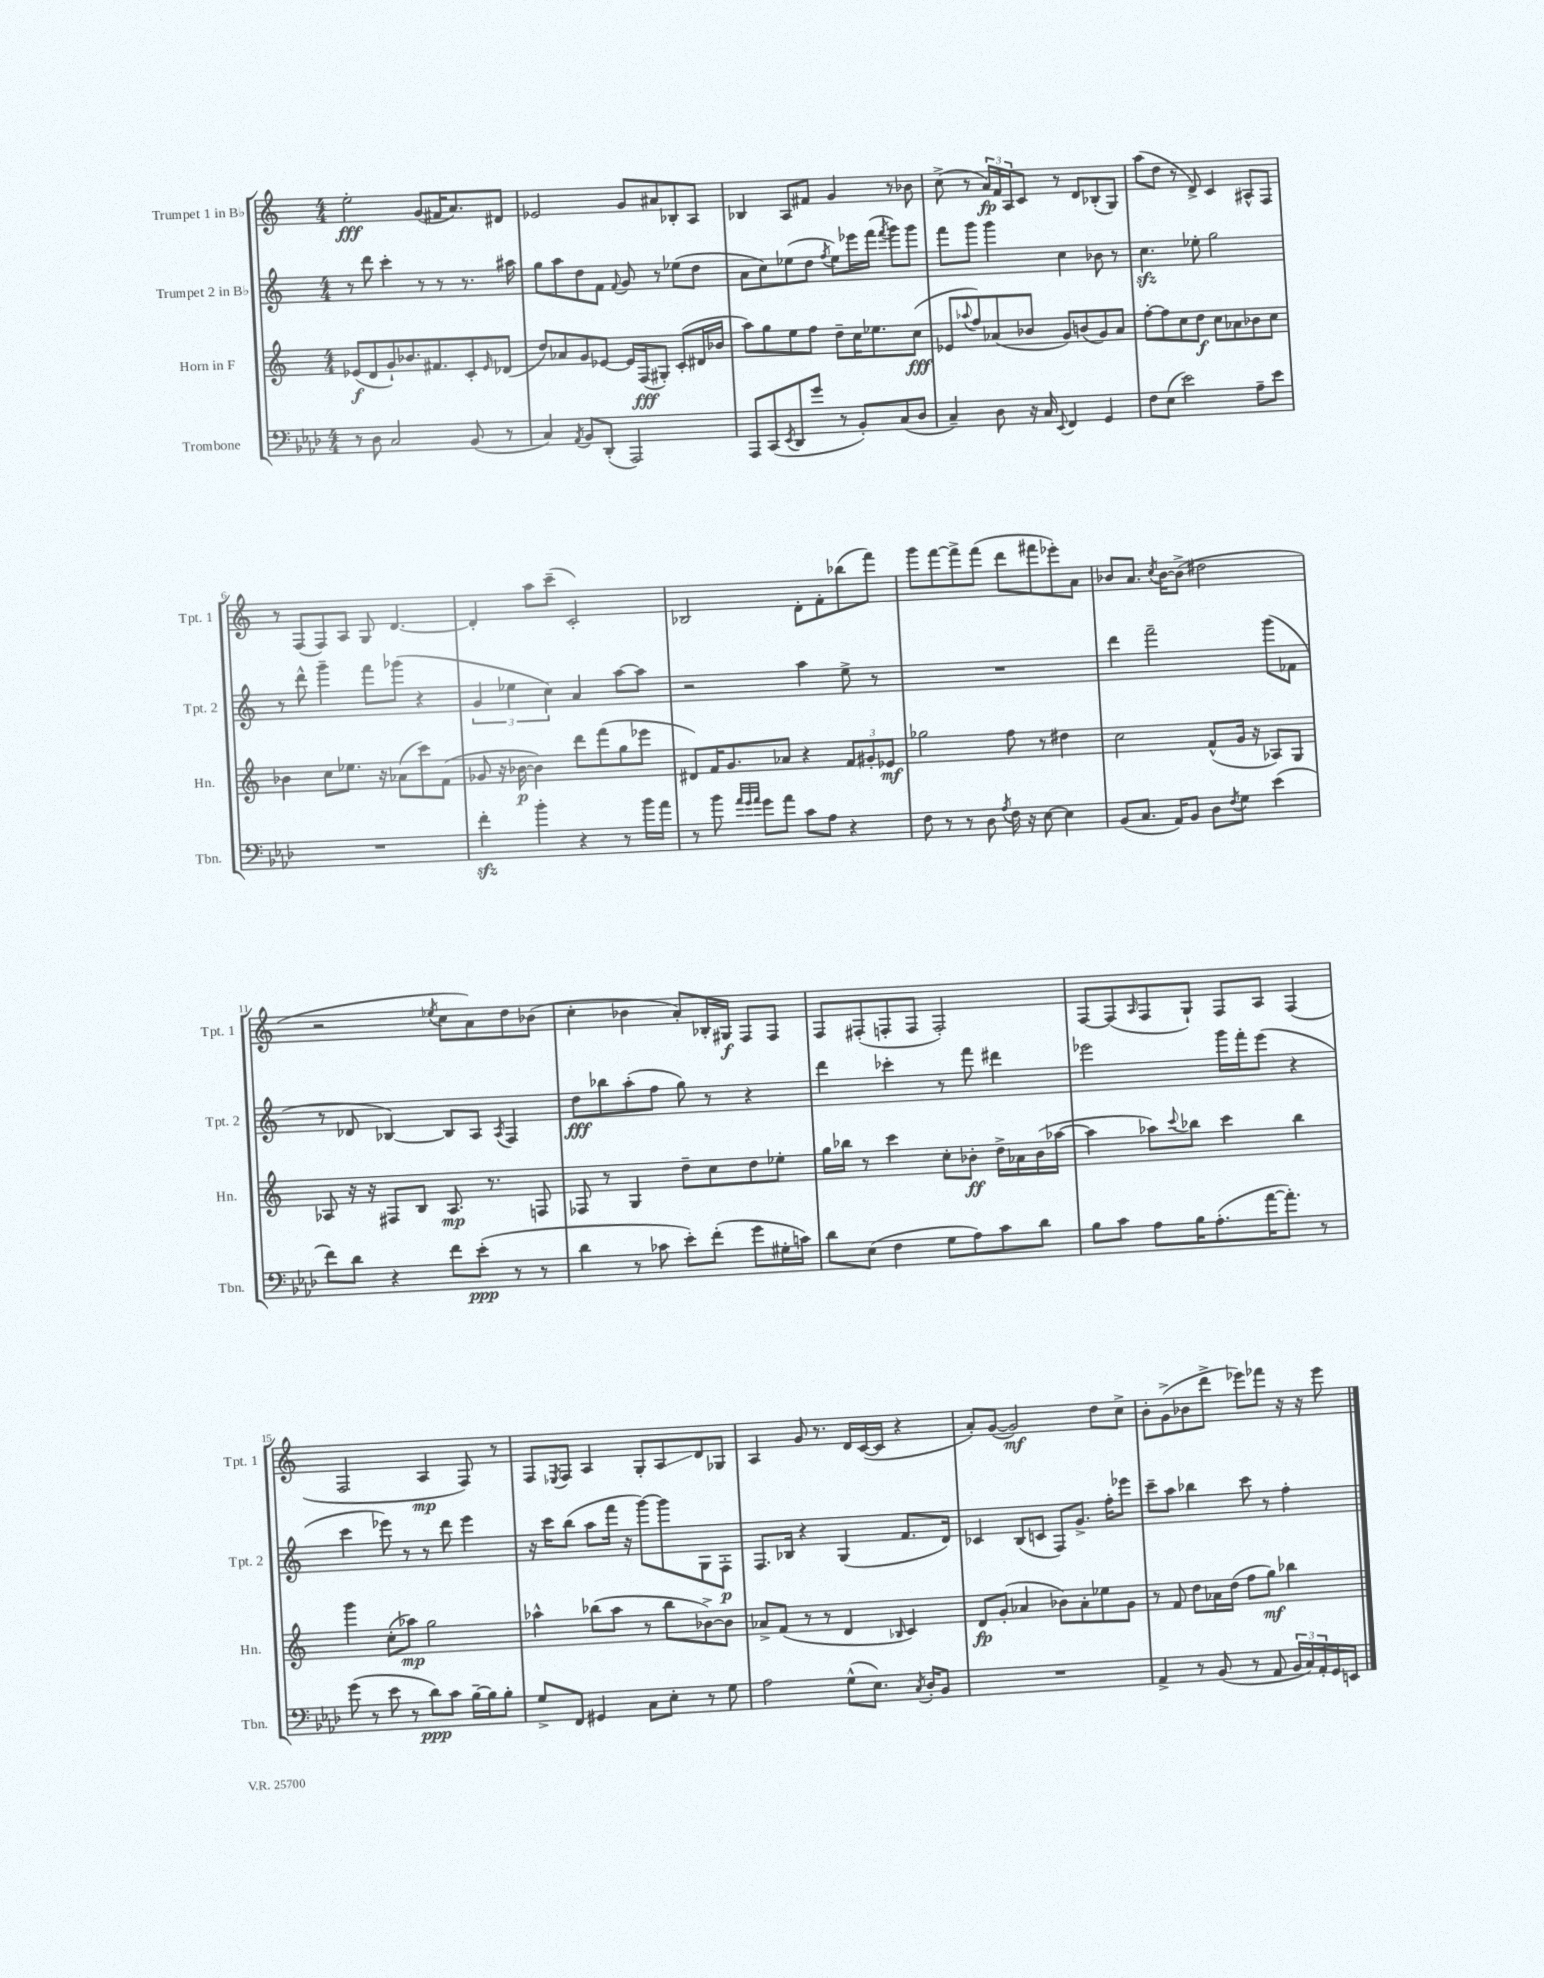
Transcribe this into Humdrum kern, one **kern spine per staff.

**kern	**kern	**kern	**kern
*staff4	*staff3	*staff2	*staff1
*clefF4	*clefG2	*clefG2	*clefG2
*k[b-e-a-d-]	*k[]	*k[]	*k[]
*M4/4	*M4/4	*M4/4	*M4/4
8r	(8e-/L	8r	2ee'\
8D-\	8d/	8ddd\	.
2C/	8g`/)	4ccc'\	.
.	8.b-/	.	.
.	.	8r	(8g/L
.	8.f#/	.	.
.	.	8r	16f#/K
.	.	.	8.a/)
(8BB-/	8c'/	8.r	.
.	16qqe-/	.	.
8r	(8d-/J	.	8d#/J
.	.	16aa#\	.
=	=	=	=
4C/)	8dd/L)	8gg\L	2e-/
.	8a-/	8aa\	.
8qAA-/	.	.	.
8BB-/L	8g/	8dd\	.
(8DD-'/J	[8e-/J	8f\J	.
.	.	8qqf/	.
2AAA-/)	16e-/]LL	8g/	8g/L
.	(16F/J	.	.
.	8G#'/J)	8r	8a#/
.	(8c'/L	(8ee-\L	8B-'/
.	16d#/L	8dd\J	8A/J
.	16b-/JJ	.	.
=	=	=	=
8AAA-/L	8aa\L)	8a\L	4B-/
(8CC/	8gg\	8cc\)	.
8qEE-/	.	.	.
8DD-/	8ee\	(8ee-\	8A/L
8g/J	8ff\J	8dd\J	8f#/J
.	.	8qff/	.
8r	8dd~\L	8ee-\L)	4g/
8BB-'/L)	16cc\K	16eee-\L	.
.	8.ee-\	(16fff\JJ	.
.	.	8qfff/	.
(8C/	.	8ggg\L)	8r
8D-/J	(8cc\J	8ggg\J	8b-\
=	=	=	=
4C~/)	8e-/L	8fff\L	(8cc^\
.	8qqaa-/	.	.
.	8ff/)	8ggg\J	8r
8D-\	(8a-/	4ggg\	24a/LL)
.	.	.	24f/
.	.	.	24A/J
16r	8b-/J	.	8c/J
16C/	.	.	.
8qqEE-/	.	.	.
4FF/	8g/L)	4cc\	8r
.	(8b/	.	8d/L
4GG/	8g/)	8b-\	(8B-'/
.	8a-/J	8r	8G/J)
=	=	=	=
8F\L	[8ff'\L	4.cc\	(8aa\L
(8E-\J	8ff\]	.	8dd\J
2e-\)	8cc\	.	8r
.	8dd\J	8ee-'\	8d^/)
.	8cc\L	2gg\	4c/
.	8a-\	.	.
8A-~\L	8b-\	.	8A#^^/L
8e-\J	8cc\J	.	8F/J
=	=	=	=
1r	4b-\	8r	8r
.	.	8ddd^^\	(8F/L
.	8cc\L	4ggg~\	8F/)
.	8.ee-\J	.	8A/J
.	.	8fff\L	8G/
.	16r	.	.
.	(8a-\L	(8ggg-\J	[4.d/
.	8ccc\)	4r	.
.	(8f\J	.	.
=	=	=	=
4f'\	8g-/	6g/	4d'/]
.	16r	.	.
.	.	6ee-\	.
.	[16b-\	.	.
4b-'\	4b-\])	.	8aa\L
.	.	6cc\)	.
.	.	.	(8ccc~\J
4r	8ddd\L	4a/	2c'/)
.	(8fff\	.	.
8r	8gg\	[8aa\L	.
16b-\LL	8eee-\J	8aa\]J	.
16a-\JJ	.	.	.
=	=	=	=
8r	8d#/L)	2r	2B-/
8b-\	16f/K	.	.
.	8.g/	.	.
32qqa-/LLL	.	.	.
32qqg/	.	.	.
32qqa-/JJJ	.	.	.
8g\L	.	.	.
8a-\J	8a-/J	.	.
8c\L	4r	4aa\	8d'\L
8A-\J	.	.	8f'\
4r	12f/L	8ee^\	(8bb-\
.	12g#'/	.	.
.	.	8r	8fff\J)
.	12e-/J	.	.
=	=	=	=
8F\	2gg-\	1r	8ggg\L
8r	.	.	[8fff\
8r	.	.	8fff^\]
8D-\	.	.	(8fff\J
8qA-/	.	.	.
16F\	8ff\	.	8ddd\L
16r	.	.	.
[8E-\	8r	.	8fff#\
4E-\]	4dd#\	.	8eee-'\)
.	.	.	8a\J
=	=	=	=
(8BB-/L	2cc\	4ddd\	8b-/L
8.C/J	.	.	8.a/J
.	.	2fff~\	.
.	.	.	8qcc/
16AA-/LK)	.	.	[16b-\LK
8BB-/J	.	.	(8b-^\]J
8D-\L	(8f^^/L	.	2dd#\
8qF/	.	.	.
8G\J	16g/Jk	.	.
.	16r	.	.
(4e-\	8A-/L)	(8ggg\L	.
.	8G/J	8f-\J	.
=	=	=	=
8f\L)	8A-/	8r	2r
8d-\J	16r	8d-/	.
.	16r	.	.
4r	8F#/L	[4B-/)	.
.	8B/J	.	.
.	.	.	8qee-/
8f\L	8.A-/	8B-/]L	8cc\L
(8e-'\J	.	8A/J	8a\)
.	8.r	.	.
.	.	8qA/	.
8r	.	4F/	8dd\
8r	8F/	.	(8b-\J
=	=	=	=
4d-\	8F-/	8dd\L	4cc'\
.	8r	8bb-\	.
8r	4G/	(8aa'\	4b-\
8c-\	.	8ff\J	.
8e-'\L)	8dd~\L	8gg\)	8a'/L)
(8f'\J	8cc\	8r	16B-'/L
.	.	.	16G#/JJ
8g\L	8dd\	4r	8F/L
16G#'\L	8ee-'\J	.	8F/J
16c\JJ)	.	.	.
=	=	=	=
8d-\L	16gg\LL	4ddd\	8F/L
.	16bb-\JJ	.	.
(8E-\J	8r	.	(8F#'/
4F\	4ccc\	4ccc-'\	8F'/
.	.	.	8F/J
8G\L	8cc'\L	8r	2F'/)
8A-\)	8b-'\J	8fff\	.
8c\	16dd^\LL	4ddd#\	.
.	16a-\	.	.
8d-\J	(16b-\	.	.
.	[16aa-\JJ	.	.
=	=	=	=
8B-\L	4aa-\]	2eee-\	[8F/L
8c\J	.	.	(8F/]
.	.	.	16qqA/
8A-\L	8aa-\L)	.	8F/
.	8qqccc/	.	.
16B-\K	8bb-\J	.	8G`/J)
(8.A-'\	.	.	.
.	4ccc\	16ggg\LL	8F/L
.	.	16fff'\J	.
[16a-\K	.	(8eee-\J	8A/J
8.a-'\]J)	.	.	.
.	4bb-\	4r	(4F/
8r	.	.	.
=	=	=	=
(8g\	4ggg\	4ccc\	2F/
8r	.	.	.
8e-\	(8cc'\L	8eee-\)	.
8r	8aa-\J)	8r	.
8d-\L)	2gg\	8r	4A/
8c\J	.	8ddd\	.
[16B-~\LL	.	4eee-\	8F/)
16B-\]J	.	.	.
8B-'\J	.	.	8r
=	=	=	=
8G^/L	4aa-^^\	16r	8F/L
.	.	16ccc\LK	.
.	.	.	8qE-/
8FF/J	.	(8bb\J	8F/J
4GG#/	(8bb-\L	8aa\L	4A/
.	8aa-\J	16fff\Jk	.
.	.	16r	.
8C\L	8r	[8ggg\L)	8G'/L
8E-'\J	8bb-\L	8ggg\]	8A/
8r	[8b-^\)	8G\	8d/
8G\	8b-\]J	8F'\J	8G-/J
=	=	=	=
2A-\	8a-^/L	8.F/L	4A/
.	(8f/J	.	.
.	.	16B-/Jk	.
.	8r	4r	8g/
.	8r	.	8.r
(8G^^\L	4d/	(4G/	.
.	.	.	16d/LL
8.E-\J)	.	.	([16c/
.	.	.	16c/]JJ
.	16qqB-/	.	.
.	4c/)	8.f/L	4r
8qC/	.	.	.
16D-'/LK	.	.	.
8BB-/J	.	.	.
.	.	16d/Jk)	.
=	=	=	=
1r	8d/L	4c-/	8a'/L)
.	(8g'/J	.	([8g/J
.	4a-/	(8B/L	2g/])
.	.	8c/J	.
.	8b-\L)	8F/L)	.
.	8a-'\	8.g^/J	.
.	8ee-\	.	8dd\L
.	.	16ff'\LK	.
.	8g\J	8eee-\J	8cc^\J
=	=	=	=
4AA-^/	8r	8ccc~\L	8b'\L
.	8f/	8aa\J	(8g^\
8r	8dd\L	4bb-\	8b-\
(8BB-/	16a-\L	.	8ddd^\J
.	(16dd\JJ	.	.
8r	8ff\L	8ccc\	8eee-\L)
8AA-/	8gg\J)	8r	8fff-\J
24BB-/LL	4bb-\	4ff'\	16r
24C/)	.	.	.
.	.	.	16r
24AA-'/	.	.	.
16GG/	.	.	8eee-\
16EE/JJ	.	.	.
==	==	==	==
*-	*-	*-	*-
